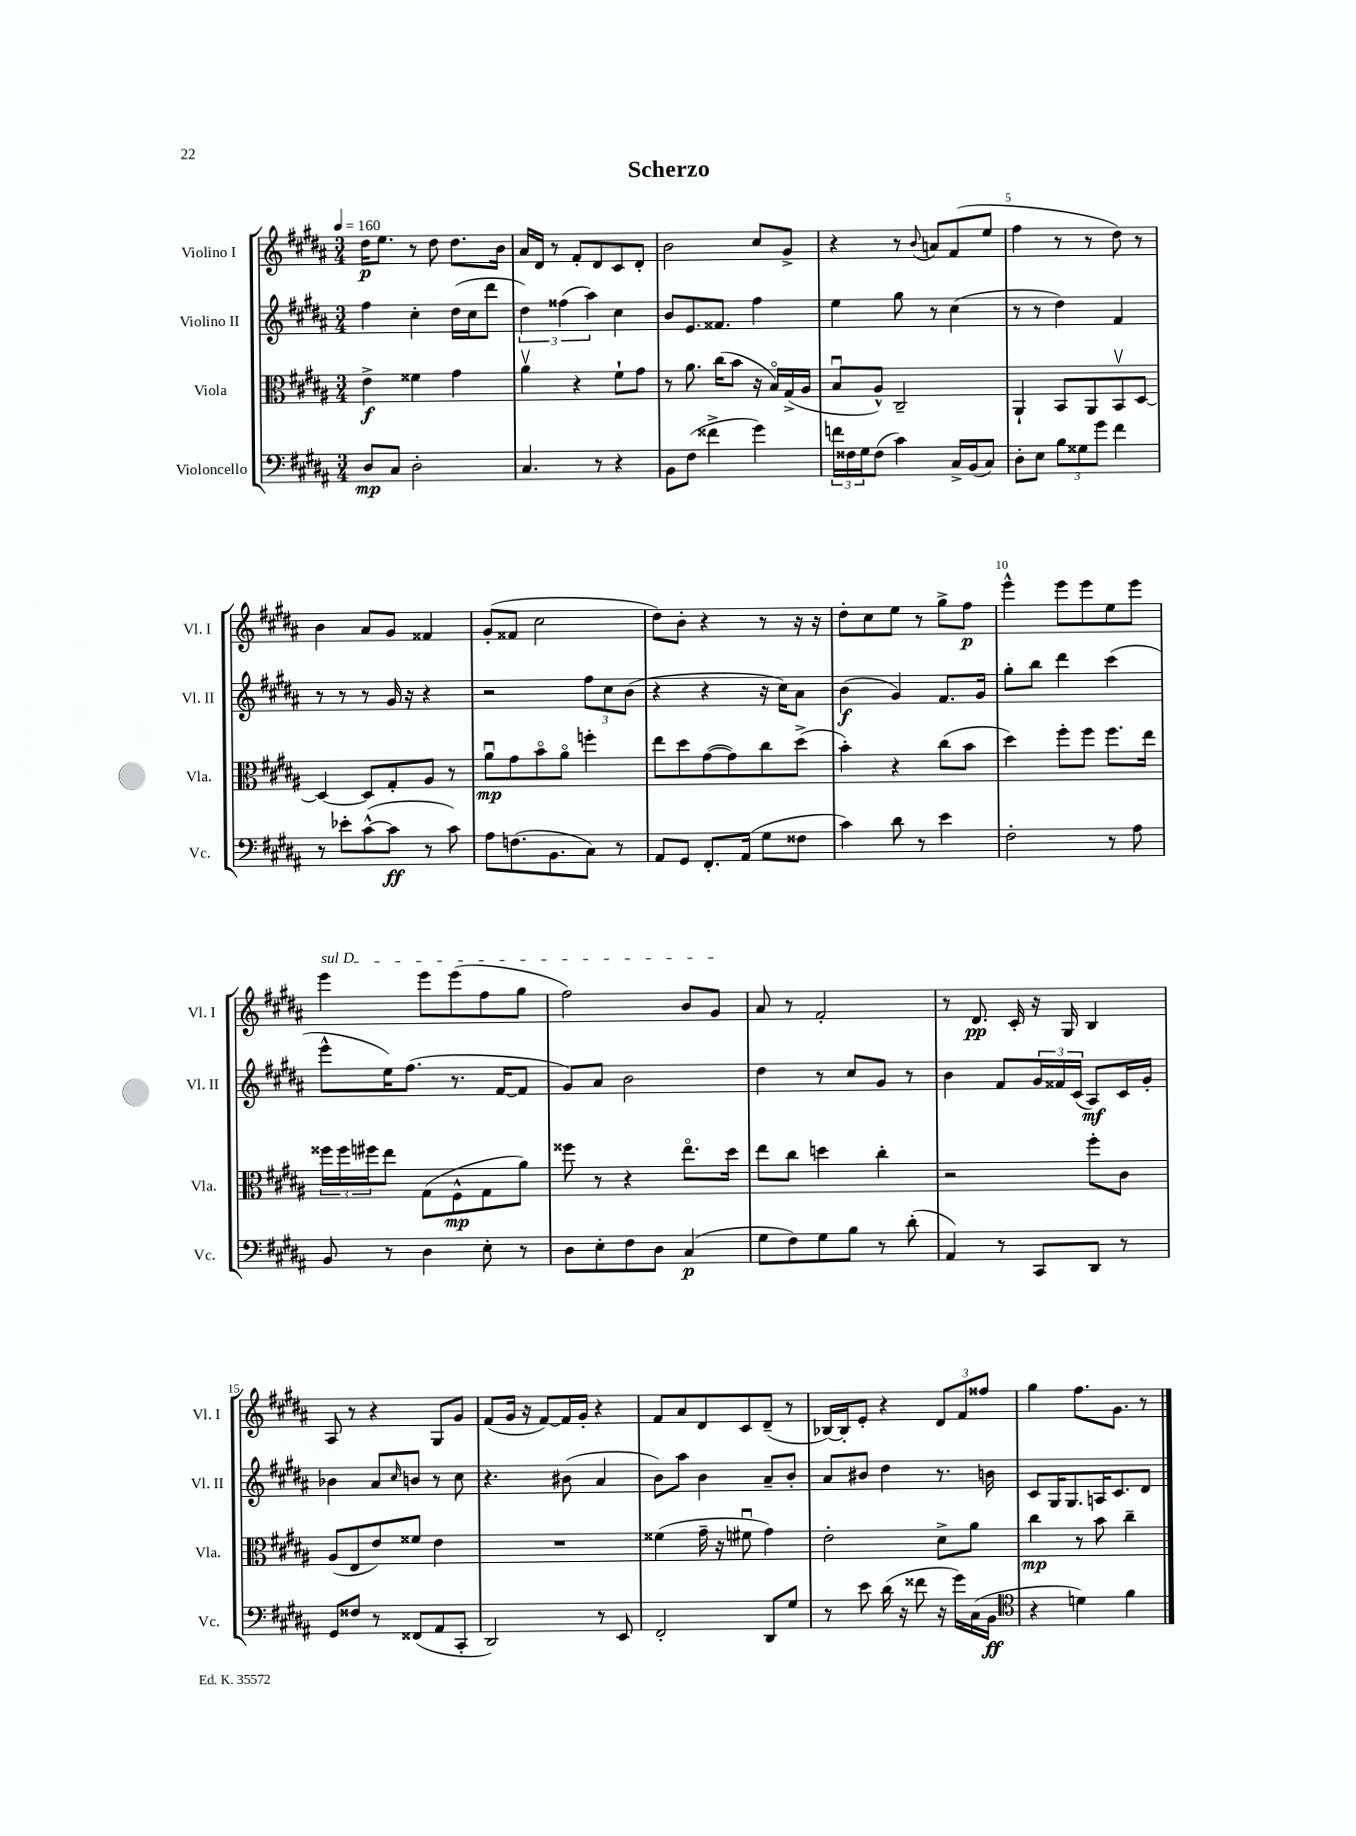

**kern	**dynam	**kern	**dynam	**kern	**dynam	**kern	**dynam
*part4	*part4	*part3	*part3	*part2	*part2	*part1	*part1
*staff4	*staff4	*staff3	*staff3	*staff2	*staff2	*staff1	*staff1
*I"Violoncello	*	*I"Viola	*	*I"Violino II	*	*I"Violino I	*
*I'Vc.	*	*I'Vla.	*	*I'Vl. II	*	*I'Vl. I	*
*clefF4	*	*clefC3	*	*clefG2	*	*clefG2	*
*k[f#c#g#d#a#]	*	*k[f#c#g#d#a#]	*	*k[f#c#g#d#a#]	*	*k[f#c#g#d#a#]	*
*M3/4	*	*M3/4	*	*M3/4	*	*M3/4	*
*MM160	*	*MM160	*	*MM160	*	*MM160	*
=1	=1	=1	=1	=1	=1	=1	=1
8D#/L	mp	4e^\	f	4ff#\	.	16dd#\KL	p
.	.	.	.	.	.	8.ee\J	.
8C#/J	.	.	.	.	.	.	.
2D#'\	.	4f##X\	.	4cc#'\	.	8r	.
.	.	.	.	.	.	8dd#\	.
.	.	4g#\	.	(16dd#\LL	.	8.dd#\L	.
.	.	.	.	16cc#\J	.	.	.
.	.	.	.	8ddd#\J	.	.	.
.	.	.	.	.	.	16b\Jk	.
=2	=2	=2	=2	=2	=2	=2	=2
4.C#/	.	4a#v\	.	6dd#\)	.	16a#/LL	.
.	.	.	.	.	.	16d#/JJ	.
.	.	.	.	.	.	8r	.
.	.	.	.	(6ff##X\	.	.	.
.	.	4r	.	.	.	8f#'/L	.
.	.	.	.	6aa#\)	.	.	.
8r	.	.	.	.	.	8d#/	.
4r	.	8f#`\L	.	4cc#\	.	8c#/	.
.	.	8g#\J	.	.	.	8d#'/J	.
=3	=3	=3	=3	=3	=3	=3	=3
8BB\L	.	8r	.	8b/L	.	2b\	.
(8F#\J	.	8.a#\	.	8.e/	.	.	.
4f##X^\	.	.	.	.	.	.	.
.	.	(16cc#\KL	.	8.f##X/J	.	.	.
.	.	8b\J	.	.	.	.	.
4g#\)	.	16r	.	4ff#\	.	8cc#/L	.
.	.	16B/LL)	.	.	.	.	.
.	.	(16G#^/	.	.	.	8g#^/J	.
.	.	16A#/JJ	.	.	.	.	.
=4	=4	=4	=4	=4	=4	=4	=4
24fn\LL	.	8Bu/L	.	4ee\	.	4r	.
24F##X\	.	.	.	.	.	.	.
24G#\J	.	.	.	.	.	.	.
(8F##\J	.	8A#^^/J)	.	.	.	.	.
4c#\)	.	2C#~/	.	8gg#\	.	8r	.
.	.	.	.	.	.	8qqb/	.
.	.	.	.	8r	.	8an/L	.
16C#^/LL	.	.	.	(4cc#\	.	(8f#/	.
(16BB/J	.	.	.	.	.	.	.
8C#/J)	.	.	.	.	.	8ee/J	.
=5	=5	=5	=5	=5	=5	=5	=5
8D#'\L	.	4AA#`/	.	8r	.	4ff#\	.
8E\J	.	.	.	8r	.	.	.
12B\L	.	8BB/L	.	4dd#\)	.	8r	.
12G##X\	.	.	.	.	.	.	.
.	.	8AA#/	.	.	.	8r	.
12g#\J	.	.	.	.	.	.	.
4f#\	.	8BBv/	.	4f#/	.	8dd#\)	.
.	.	[8D#/J	.	.	.	8r	.
!!LO:LB:g=z
=6	=6	=6	=6	=6	=6	=6	=6
8r	.	4D#/_	.	8r	.	4b\	.
8e-X'\L	.	.	.	8r	.	.	.
([8c#^^\	.	8D#/L]	.	8r	.	8a#/L	.
8c#\J]	ff	8G#'/	.	16g#/	.	8g#/J	.
.	.	.	.	16r	.	.	.
8r	.	8A#/J	.	4r	.	4f##X/	.
8c#\)	.	8r	.	.	.	.	.
=7	=7	=7	=7	=7	=7	=7	=7
8A#\L	.	8a#u\L	mp	2r	.	(8g#'/L	.
(8.Fn\	.	8g#\	.	.	.	8f##X/J	.
.	.	8b\	.	.	.	2cc#\	.
8.BB\	.	.	.	.	.	.	.
.	.	8a#\J	.	.	.	.	.
8C#\J)	.	4ffn'\	.	12ff#\L	.	.	.
.	.	.	.	12cc#\	.	.	.
8r	.	.	.	.	.	.	.
.	.	.	.	(12b\J	.	.	.
=8	=8	=8	=8	=8	=8	=8	=8
8AA#/L	.	8ee\L	.	4r	.	8dd#\L)	.
8GG#/J	.	8dd#\	.	.	.	8b'\J	.
8.FF#'/L	.	([8g#\	.	4r	.	4r	.
.	.	8g#\])	.	.	.	.	.
(16AA#/Jk	.	.	.	.	.	.	.
8G#\L	.	8cc#\	.	16r	.	8r	.
.	.	.	.	16cc#\KL)	.	.	.
8F##X\J	.	(8dd#^\J	.	8a#\J	.	16r	.
.	.	.	.	.	.	16r	.
=9	=9	=9	=9	=9	=9	=9	=9
4c#\)	.	4b'\)	.	(4b\	f	8dd#'\L	.
.	.	.	.	.	.	8cc#\	.
8d#\	.	4r	.	4g#/)	.	8ee\J	.
8r	.	.	.	.	.	8r	.
4e\	.	(8cc#\L	.	8.f#/L	.	8gg#^\L	.
.	.	8b\J	.	.	.	8ff#\J	p
.	.	.	.	16g#/Jk	.	.	.
=10	=10	=10	=10	=10	=10	=10	=10
2F#'\	.	4dd#\)	.	8gg#'\L	.	4eee^^\	.
.	.	.	.	8bb\J	.	.	.
.	.	8ff#'\L	.	4ddd#\	.	8eee\L	.
.	.	8ff#\J	.	.	.	8eee\	.
8r	.	8.ff#\L	.	(4ccc#\	.	8ee\	.
8A#\	.	.	.	.	.	8eee\J	.
.	.	16ee\Jk	.	.	.	.	.
!!LO:LB:g=z
=11	=11	=11	=11	=11	=11	=11	=11
!	!	!	!	!	!	!LO:TX:a:i:t=sul D	!
8BB/	.	24ff##X\LL	.	8eee^^\L	.	4eee\	.
.	.	24ff##\	.	.	.	.	.
.	.	24ff#X\J	.	.	.	.	.
8r	.	8ee\J	.	16ee\K)	.	.	.
.	.	.	.	(8.ff#\J	.	.	.
4D#\	.	(8G#\L	.	.	.	8eee\L	.
.	.	8F#^^\	mp	8.r	.	(8eee\	.
8E'\	.	8G#\	.	.	.	8ff#\	.
.	.	.	.	[16f#/KL	.	.	.
8r	.	8a#\J)	.	8f#/J]	.	8gg#\J	.
=12	=12	=12	=12	=12	=12	=12	=12
8D#\L	.	8ff##X\	.	8g#/L)	.	2ff#\)	.
8E'\	.	8r	.	8a#/J	.	.	.
8F#\	.	4r	.	2b\	.	.	.
8D#\J	.	.	.	.	.	.	.
(4C#/	p	8.ee\L	.	.	.	8b/L	.
.	.	.	.	.	.	8g#/J	.
.	.	16dd#\Jk	.	.	.	.	.
=13	=13	=13	=13	=13	=13	=13	=13
8G#\L	.	8ee\L	.	4dd#\	.	8a#/	.
8F#\)	.	8cc#\J	.	.	.	8r	.
8G#\	.	4ddn\	.	8r	.	2f#'/	.
8B\J	.	.	.	8cc#/L	.	.	.
8r	.	4cc#'\	.	8g#/J	.	.	.
(8d#'\	.	.	.	8r	.	.	.
=14	=14	=14	=14	=14	=14	=14	=14
4AA#/)	.	2r	.	4b\	.	8r	.
.	.	.	.	.	.	8.d#/	pp
8r	.	.	.	8f#/L	.	.	.
.	.	.	.	.	.	16c#'/	.
8CC#/L	.	.	.	24g#/L	.	16r	.
.	.	.	.	24f##X/	.	.	.
.	.	.	.	.	.	16G#/	.
.	.	.	.	(24c#/JJ	.	.	.
8DD#/J	.	8ff#'\L	.	8A#/L)	mf	4B/	.
8r	.	8c#\J	.	16c#/L	.	.	.
.	.	.	.	16g#'/JJ	.	.	.
!!LO:LB:g=z
=15	=15	=15	=15	=15	=15	=15	=15
8GG#/L	.	(8A#/L	.	4b-X\	.	8A#/	.
8F##X/J	.	8E/	.	.	.	8r	.
8r	.	8e/)	.	8a#/L	.	4r	.
.	.	.	.	16qqcc#/	.	.	.
(8FF##X/L	.	8f##X/J	.	8bn/J	.	.	.
8AA#/	.	4e\	.	8r	.	8G#/L	.
8CC#'/J	.	.	.	8cc#\	.	8g#/J	.
=16	=16	=16	=16	=16	=16	=16	=16
2DD#/)	.	2.r	.	4.r	.	(8f#/L	.
.	.	.	.	.	.	16g#/Jk	.
.	.	.	.	.	.	16r	.
.	.	.	.	.	.	[8f#/L)	.
.	.	.	.	(8b#X\	.	16f#/L]	.
.	.	.	.	.	.	16g#'/JJ	.
8r	.	.	.	4a#/	.	4r	.
8EE/	.	.	.	.	.	.	.
=17	=17	=17	=17	=17	=17	=17	=17
2FF#'/	.	(4f##X\	.	8b\L)	.	8f#/L	.
.	.	.	.	8aa#\J	.	8a#/	.
.	.	16g#~\	.	4b\	.	8d#/	.
.	.	16r	.	.	.	.	.
.	.	8f#Xu\	.	.	.	8c#/	.
8DD#/L	.	4g#\)	.	8a#~/L	.	(8d#~/J	.
8G#/J	.	.	.	8b'/J	.	8r	.
=18	=18	=18	=18	=18	=18	=18	=18
8r	.	2e'\	.	8a#/L	.	[16B-X/LL)	.
.	.	.	.	.	.	16B-'/J]	.
8e\	.	.	.	8b#X/J	.	8e'/J	.
(16d#\	.	.	.	4dd#\	.	4r	.
16r	.	.	.	.	.	.	.
8f##X\	.	.	.	.	.	.	.
16r	.	8d#^\L	.	8.r	.	12d#/L	.
16g#\LL)	.	.	.	.	.	.	.
.	.	.	.	.	.	12f#/	.
(16C#\	.	8a#\J	.	.	.	.	.
.	.	.	.	.	.	12ff##X/J	.
16BB\JJ	ff	.	.	16bn\	.	.	.
=19	=19	=19	=19	=19	=19	=19	=19
*clefC4	*	*	*	*	*	*	*
4r	.	4cc#\	mp	8c#/L	.	4gg#\	.
.	.	.	.	16G#/K	.	.	.
.	.	.	.	8.G#/	.	.	.
4dn\)	.	8r	.	.	.	8.ff#\L	.
.	.	8b\	.	16An/K	.	.	.
.	.	.	.	8.c#/	.	8.g#\J	.
4f#\	.	4cc#~\	.	.	.	.	.
.	.	.	.	8d#/J	.	8r	.
==	==	==	==	==	==	==	==
*-	*-	*-	*-	*-	*-	*-	*-
